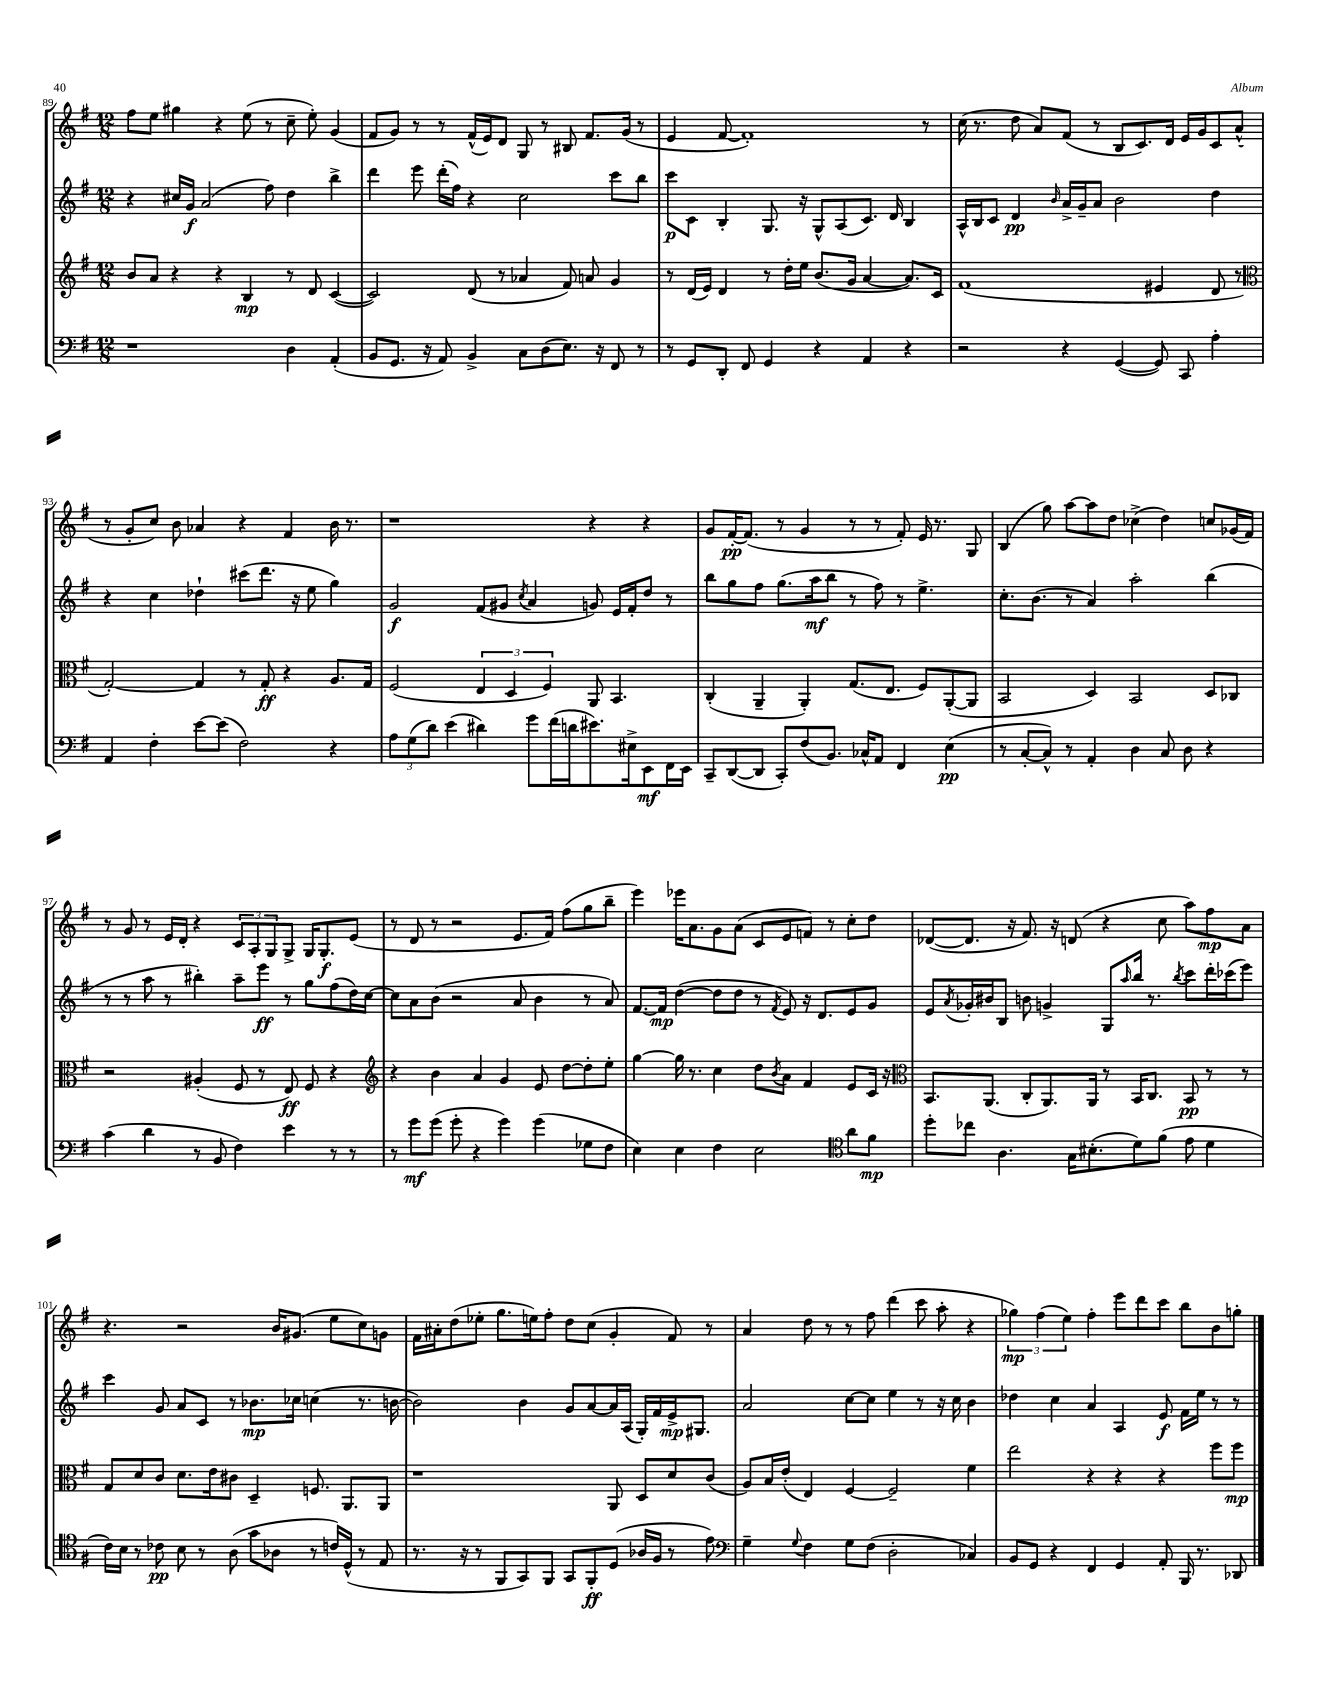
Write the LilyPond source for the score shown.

<<
\new StaffGroup <<
\new Staff = "s0" {
    \clef treble \key g \major \numericTimeSignature \time 12/8
    fis''8 e''8 gis''4 r4 e''8( r8 c''8-- e''8-.) g'4( |
    fis'8 g'8) r8 r8 fis'16-^( e'16) d'8 g8 r8 bis8 fis'8. g'16( r8 |
    e'4 fis'8~ fis'1-.) r8 |
    c''16( r8. d''8 a'8) fis'8( r8 b8 c'8.) d'16 e'16 g'16 c'8 a'8-^( |
    r8 g'8-. c''8) b'8 aes'4 r4 fis'4 b'16 r8. |
    r1 r4 r4 |
    g'8 fis'16~-.\pp fis'8.( r8 g'4 r8 r8 fis'8-.) e'16 r8. g8 |
    b4( g''8) a''8~ a''8 d''8 ces''4->( d''4) c''8 ges'16( fis'16) |
    r8 g'8 r8 e'16 d'16-. r4 \tuplet 3/2 { c'8 a8-. g8 } g8-> g16 g8.-.\f e'8( |
    r8 d'8 r8 r2 e'8. fis'16) fis''8( g''8 b''8-- |
    e'''4) ees'''16 a'8. g'8 a'8( c'8 e'8 f'8) r8 c''8-. d''8 |
    des'8~( des'8. r16 fis'8.) r16 d'8( r4 c''8 a''8) fis''8\mp a'8 |
    r4. r2 b'16 gis'8.( e''8 c''8) g'8 |
    fis'16 ais'16-. d''8( ees''8-. g''8. e''16) fis''8-. d''8 c''8( g'4-. fis'8) r8 |
    a'4 d''8 r8 r8 fis''8 d'''4( c'''8 a''8-. r4 |
    \tuplet 3/2 { ges''4\mp) fis''4( e''4) } fis''4-. e'''8 d'''8 c'''8 b''8 b'8 g''8-. \bar "|." |
}
\new Staff = "s1" {
    \clef treble \key g \major \numericTimeSignature \time 12/8
    r4 cis''16 g'16\f a'2( fis''8) d''4 b''4-> |
    d'''4 e'''8 d'''16-.( fis''16) r4 c''2 c'''8 b''8 |
    c'''8\p c'8 b4-. g8. r16 g8-^ a8( c'8.) d'16 b4 |
    a16-^ b16 c'8 d'4\pp \grace { b'16 } a'16-> g'16-- a'8 b'2 d''4 |
    r4 c''4 des''4-! cis'''8( d'''8. r16 e''8 g''4) |
    g'2\f fis'8( gis'8 \acciaccatura { c''8 } a'4 g'8) e'16 fis'16-. d''8 r8 |
    b''8 g''8 fis''8 g''8.( a''16\mf b''8 r8 fis''8) r8 e''4.-> |
    c''8.-. b'8.( r8 a'4) a''2-. b''4( |
    r8 r8 a''8 r8 bis''4-.) a''8-- e'''8\ff r8 g''8 fis''8( d''16) c''16~ |
    c''8 a'8 b'8( r2 a'8 b'4 r8 a'8) |
    fis'8.~ fis'16\mp d''4~( d''8 d''8 r8 \acciaccatura { fis'8 } e'8) r16 d'8. e'8 g'8 |
    e'8 \acciaccatura { a'8 } ges'16-. bis'16 b8 b'8 g'4-> g8 \grace { a''16 } b''16 r8. \acciaccatura { b''8 } c'''8 d'''16-. ces'''16( e'''8) |
    c'''4 g'8 a'8 c'8 r8 bes'8.\mp ces''16 c''4( r8. b'16~ |
    b'2) b'4 g'8 a'8~ a'16 a16( g16-.) fis'16 e'16->\mp gis8. |
    a'2 c''8~ c''8 e''4 r8 r16 c''16 b'4 |
    des''4 c''4 a'4 a4 e'8\f fis'16 e''16 r8 r8 \bar "|." |
}
\new Staff = "s2" {
    \clef treble \key g \major \numericTimeSignature \time 12/8
    b'8 a'8 r4 r4 b4\mp r8 d'8 c'4~( |
    c'2) d'8( r8 aes'4 fis'8) a'8 g'4 |
    r8 d'16( e'16) d'4 r8 d''16-. e''16 b'8.( g'16 a'4~ a'8.) c'16 |
    fis'1( eis'4 d'8 r8 |
    \clef alto g2~-.) g4 r8 g8-.\ff r4 a8. g16 |
    fis2( \tuplet 3/2 { e4 d4 fis4) } a,8 b,4. |
    c4-.( a,4-- a,4-.) g8.( e8. fis8) a,8~-.( a,8 |
    b,2 d4) b,2 d8 ces8 |
    r2 ais4-.( fis8 r8 e8\ff) fis8 r4 |
    \clef treble r4 b'4 a'4 g'4 e'8 d''8~ d''8-. e''8-. |
    g''4~ g''16 r8. c''4 d''8 \acciaccatura { b'8 } a'8 fis'4 e'8 c'16 r16 |
    \clef alto b,8. a,8.( c8-. a,8.) a,16 r8 b,16 c8. b,8\pp r8 r8 |
    g8 d'8 c'8 d'8. e'16 cis'8 d4-- f8. a,8. a,8 |
    r1 a,8 d8 d'8 c'8( |
    a8) b16 e'16-.( e4) fis4~ fis2-- fis'4 |
    e''2 r4 r4 r4 fis''8 fis''8\mp \bar "|." |
}
\new Staff = "s3" {
    \clef bass \key g \major \numericTimeSignature \time 12/8
    r1 d4 a,4-.( |
    b,8 g,8. r16 a,8) b,4-> c8 d8( e8.) r16 fis,8 r8 |
    r8 g,8 d,8-. fis,8 g,4 r4 a,4 r4 |
    r2 r4 g,4~( g,8) c,8 a4-. |
    a,4 fis4-. e'8~ e'8( fis2) r4 |
    \tuplet 3/2 { a8 g8( d'8) } e'4( dis'4) g'8 fis'16( d'16 eis'8.) eis16-> e,8\mf fis,16 e,16 |
    c,8-- d,8~( d,8 c,8-.) fis8( b,8.) ces16-^ a,8 fis,4 e4\pp( |
    r8 c8~-. c8-^) r8 a,4-. d4 c8 d8 r4 |
    c'4( d'4 r8 b,8 fis4) e'4 r8 r8 |
    r8 g'8\mf g'8( g'8-. r4 g'4) g'4( ges8 fis8 |
    e4) e4 fis4 e2 \clef tenor a'8 fis'8\mp |
    d''8-. ces''8 a4. g16 bis8.-.( d'8) fis'8( e'8 d'4 |
    c'16) b16 r8 ces'8\pp b8 r8 a8( g'8 aes8 r8 c'16) d16-^( r8 e8 |
    r8. r16 r8 fis,8 g,8) fis,8 g,8 fis,8-.\ff d8( aes16 fis16 r8 e'8) |
    \clef bass g4-- \appoggiatura { g8 } fis4 g8 fis8( d2-. ces4) |
    b,8 g,8 r4 fis,4 g,4 a,8-. b,,16 r8. des,8 \bar "|." |
}
>>
>>
\layout { \context { \Score currentBarNumber = #89 } }
